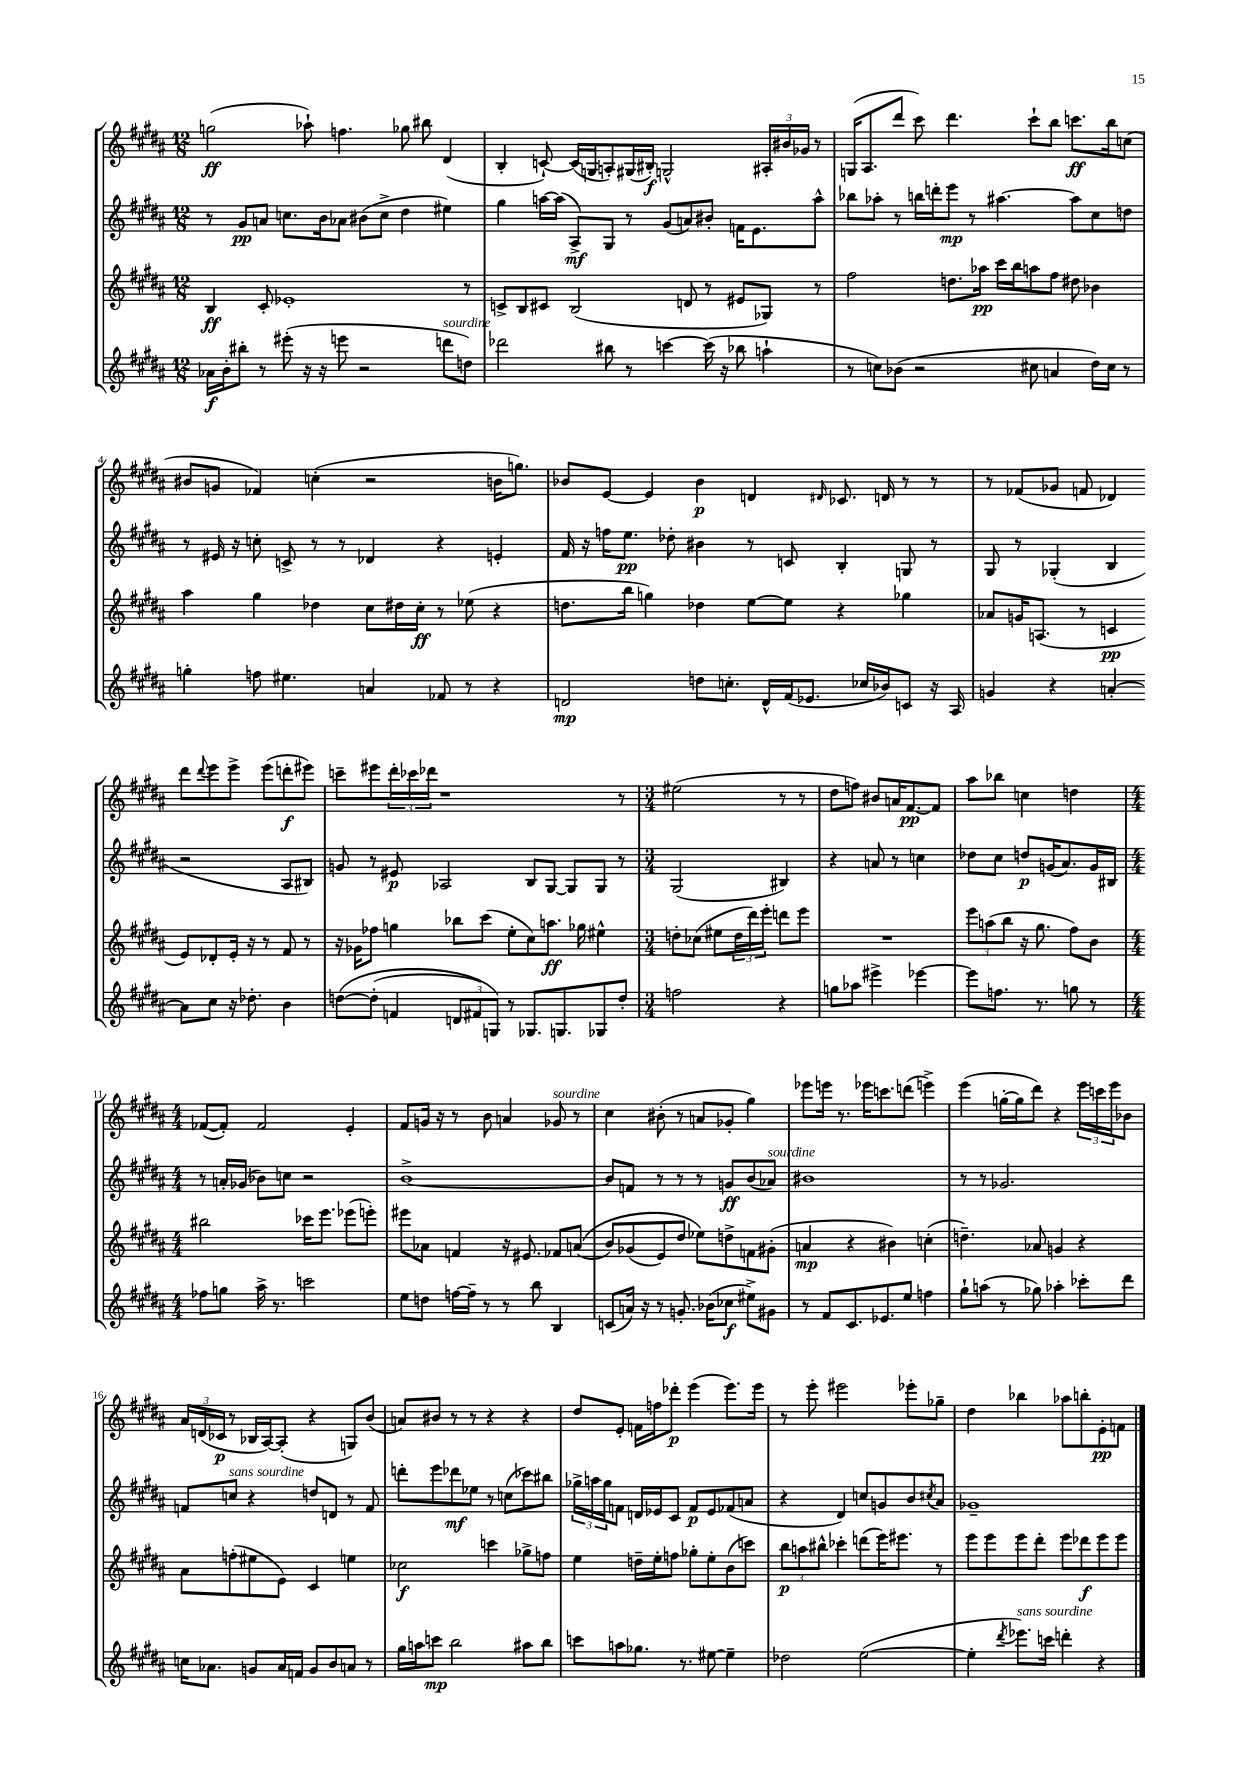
<<
\new StaffGroup <<
\new Staff = "s0" {
    \clef treble \key b \major \numericTimeSignature \time 12/8
    g''2\ff( aes''8-!) f''4. ges''8 bis''8 dis'4( |
    b4-. c'8~-!) c'16( g16 a8-.) gis16( bis16-.\f) g2-^ \tuplet 3/2 { ais16-. bis'16 ges'16 } r8 |
    g16( ais8. dis'''8 cis'''8) dis'''4. cis'''8-! b''8 c'''8.\ff b''16 c''8( |
    bis'8 g'8 fes'4) c''4-.( r2 b'16 g''8.) |
    bes'8 e'8~ e'4 bes'4\p d'4 \grace { dis'16 } ces'8. d'16 r8 r8 |
    r8 fes'8( ges'8 f'8 des'4) dis'''8 \appoggiatura { dis'''8 } e'''8 e'''8-> e'''8( d'''8-.\f eis'''8) |
    c'''8-- eis'''8 \tuplet 3/2 { dis'''16-. ces'''16 des'''16 } r1 r8 |
    \numericTimeSignature \time 3/4 eis''2( r8 r8 |
    dis''8 f''8) bis'8 a'16 fis'8.~\pp fis'8 |
    ais''8 bes''8 c''4 d''4 |
    \numericTimeSignature \time 4/4 fes'8~( fes'8-.) fes'2 e'4-. |
    fis'8 g'16 r16 r8 b'8 a'4 ges'8^\markup { \italic "sourdine" } r8 |
    cis''4 bis'8-.( r8 a'8 ges'8-. gis''4) |
    ees'''8 e'''16 r8. ees'''16 c'''8. d'''8( e'''4->) |
    e'''4( g''16~-. g''16 dis'''8) r4 \tuplet 3/2 { e'''16 c'''16 e'''16 } bes'8 |
    \tuplet 3/2 { ais'16 d'16( ces'16\p } r8 bes16 ais16~) ais8-.( r4 g8) b'8( |
    a'8) bis'8 r8 r8 r4 r4 |
    dis''8 e'8-. f'16 f''16 des'''8-.\p e'''4( e'''8.) e'''16 |
    r8 e'''8-. eis'''2 ees'''8-. ges''8-- |
    dis''4 bes''4 aes''8 b''8-. e'8-.\pp f'8 \bar "|." |
}
\new Staff = "s1" {
    \clef treble \key b \major \numericTimeSignature \time 12/8
    r8 gis'8\pp a'8 c''8. b'16 aes'8 bis'8( c''8-> dis''4 eis''4) |
    gis''4 a''16~ a''16( ais8->\mf) gis8 r8 gis'8( a'8) bis'8-. f'16 e'8. a''8-^ |
    bes''8 aes''8-. r8 b''16 d'''16-. e'''8\mp r8 ais''4.~ ais''8 cis''8 d''8 |
    r8 eis'16 r16 c''8-. c'8-> r8 r8 des'4 r4 e'4-. |
    fis'16 r16 f''16 e''8.\pp des''8-. bis'4 r8 c'8 b4-. g8 r8 |
    gis8 r8 ges4-.( b4 r2 ais8 bis8) |
    g'8 r8 eis'8\p aes2 b8 gis8~ gis8 gis8 r8 |
    \numericTimeSignature \time 3/4 gis2( bis4) |
    r4 a'8 r8 c''4 |
    des''8 cis''8 d''8\p g'16( ais'8.) g'16 bis16 |
    \numericTimeSignature \time 4/4 r8 a'16-. ges'16( bes'8) c''8 r2 |
    b'1~-> |
    b'8 f'8 r8 r8 r8 g'8\ff b'8( aes'8^\markup { \italic "sourdine" }) |
    bis'1 |
    r8 r8 ges'2. |
    f'8 c''8^\markup { \italic "sans sourdine" } r4 d''8 d'8 r8 f'8 |
    d'''8-. e'''8 des'''8\mf ees''8 r8 c''8( ces'''8) bis''8 |
    \tuplet 3/2 { ges''16-> a''16 ges''16 } f'8 d'16 ees'16 cis'8 f'8\p ees'8 fes'8( a'8 |
    r4 dis'4) c''8 g'8 b'8 \acciaccatura { cis''8 } ais'8 |
    ges'1-- \bar "|." |
}
\new Staff = "s2" {
    \clef treble \key b \major \numericTimeSignature \time 12/8
    b4\ff cis'8-. ees'1-. r8 |
    c'8-> b8 cis'8 b2( d'8 r8 eis'8 ges8) r8 |
    fis''2 d''8. aes''16\pp cis'''16 b''16 a''8 fis''8 dis''8 bes'4 |
    ais''4 gis''4 des''4 cis''8 dis''16 cis''16-.\ff r8 ees''8( r4 |
    d''8. b''16 g''4) des''4 e''8~ e''8 r4 ges''4 |
    aes'8 g'16 a8.( r8 c'4\pp e'8) des'8-. e'16-. r16 r8 fis'8 r8 |
    r16 ges'16 fes''8 g''4 bes''8 cis'''8( e''8-. cis''8) a''8.\ff ges''16 eis''4-^ |
    \numericTimeSignature \time 3/4 d''8-. ces''8( eis''8 \tuplet 3/2 { d''16 dis'''16) e'''16-. } d'''8 e'''8 |
    R2. |
    \tuplet 3/2 { e'''8 a''8( b''8 } r16 gis''8. fis''8) b'8 |
    \numericTimeSignature \time 4/4 bis''2 ces'''16 e'''8. ees'''8( e'''8-.) |
    eis'''8 aes'8 f'4 r16 eis'8. fes'8 a'8(\( |
    b'8) ges'8( e'8) dis''8 ees''8\) d''8-> f'8 gis'8-.( |
    a'4\mp r4 bis'4) c''4-.( |
    d''4.--) aes'8 g'4 r4 |
    ais'8 f''8-.( eis''8 e'8) cis'4 e''4 |
    ces''2\f c'''4 ges''8-> f''8 |
    e''4 d''16-- e''16-. f''8 ges''8-. e''8-. b'8( c'''8) |
    \tuplet 3/2 { b''8\p a''8 bis''8-^ } ces'''4-. d'''8( e'''16) eis'''8. r8 |
    e'''8 e'''8 e'''8 dis'''8-. e'''8 des'''8\f e'''8 e'''8 \bar "|." |
}
\new Staff = "s3" {
    \clef treble \key b \major \numericTimeSignature \time 12/8
    aes'16\f b'16-. bis''8-. r8 eis'''8-.( r16 r16 e'''8 r2 d'''8^\markup { \italic "sourdine" } d''8) |
    des'''2 bis''8 r8 c'''4~ c'''16( r16 bes''8 a''4-! |
    r8 c''8) bes'8( r2 cis''8 a'4 dis''16) cis''16 r8 |
    g''4-. f''8 eis''4. a'4 fes'8 r8 r4 |
    d'2\mp d''8 c''8.-. d'16-^ fis'16( ees'8. ces''16 bes'16) c'8 r16 ais16 |
    g'4 r4 a'4~-. a'8 cis''8 r16 des''8.-. b'4 |
    d''8~\( d''8-.( f'4 \tuplet 3/2 { d'8 fis'8) g8\) } r8 ges8. g8. ges8 d''8-. |
    \numericTimeSignature \time 3/4 f''2 r4 |
    g''8 aes''8 eis'''4-> ees'''4~ |
    ees'''8 f''8. r8. g''8 r8 |
    \numericTimeSignature \time 4/4 fes''8 g''8 ais''16-> r8. c'''2 |
    e''8 d''8 f''16~ f''16-- r8 r8 b''8 b4 |
    c'8( a'16) r16 r8 g'8.-. bes'16( ces''8\f eis''8->) gis'8 |
    r8 fis'8 cis'8. ees'8. e''8 f''4 |
    gis''8-! a''8( r8 ges''8) aes''4-. ces'''8-. dis'''8 |
    c''16 aes'8. g'8 aes'16 f'16 g'8 b'8 a'8 r8 |
    gis''16 a''16 c'''8\mp b''2 ais''8 b''8 |
    c'''8 a''8 ges''8. r8. eis''8~ eis''4-- |
    des''2 e''2~( |
    e''4-. \acciaccatura { dis'''8 } ees'''8.^\markup { \italic "sans sourdine" }) c'''16 d'''4-. r4 \bar "|." |
}
>>
>>
